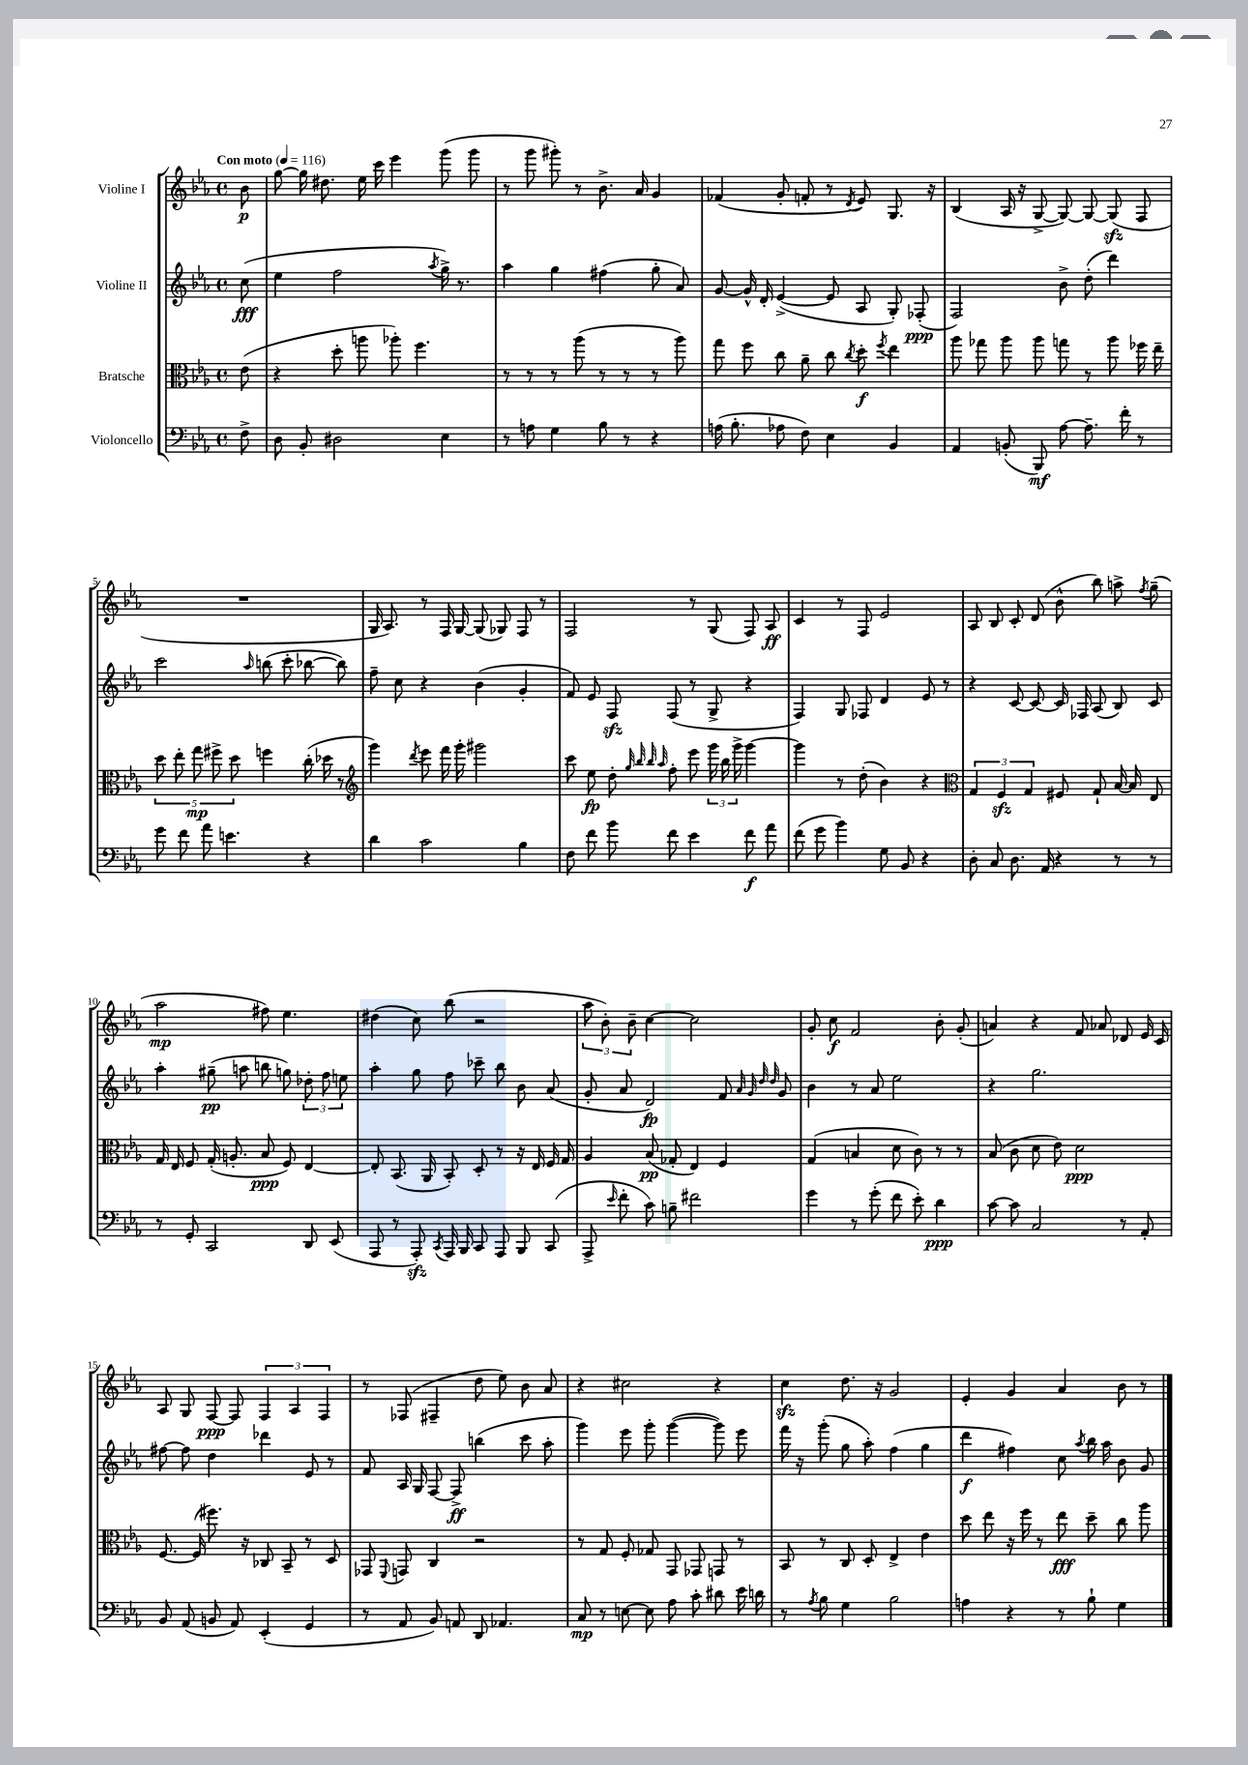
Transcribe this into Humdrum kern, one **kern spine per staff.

**kern	**dynam	**kern	**dynam	**kern	**dynam	**kern	**dynam
*part4	*part4	*part3	*part3	*part2	*part2	*part1	*part1
*staff4	*staff4	*staff3	*staff3	*staff2	*staff2	*staff1	*staff1
*I"Violoncello	*	*I"Bratsche	*	*I"Violine II	*	*I"Violine I	*
*clefF4	*	*clefC3	*	*clefG2	*	*clefG2	*
*k[b-e-a-]	*	*k[b-e-a-]	*	*k[b-e-a-]	*	*k[b-e-a-]	*
*M4/4	*	*M4/4	*	*M4/4	*	*M4/4	*
*met(c)	*	*met(c)	*	*met(c)	*	*met(c)	*
*MM116	*	*MM116	*	*MM116	*	*MM116	*
=	=	=	=	=	=	=	=
!	!	!	!	!	!	!LO:TX:a:B:t=Con moto	!
8F^\	.	(8e-\	.	(8cc\	fff	8b-\	p
=1	=1	=1	=1	=1	=1	=1	=1
8D\	.	4r	.	4ee-\	.	[8gg\	.
8BB-'/	.	.	.	.	.	16gg\]	.
.	.	.	.	.	.	8.dd#X\	.
2D#X\	.	8dd'\	.	2ff\	.	.	.
.	.	8aan\	.	.	.	16ee-\	.
.	.	.	.	.	.	16ccc\	.
.	.	8aa-X'\)	.	.	.	4eee-\	.
.	.	4.ff\	.	.	.	.	.
.	.	.	.	8qaa-/	.	.	.
4E-\	.	.	.	16gg^\)	.	(8ggg\	.
.	.	.	.	8.r	.	.	.
.	.	.	.	.	.	8ggg\	.
=2	=2	=2	=2	=2	=2	=2	=2
8r	.	8r	.	4aa-\	.	8r	.
8An\	.	8r	.	.	.	8ggg\	.
4G\	.	8r	.	4gg\	.	8ggg#X'\)	.
.	.	(8aa-\	.	.	.	8r	.
8B-\	.	8r	.	(4ff#X\	.	8.b-^\	.
8r	.	8r	.	.	.	.	.
.	.	.	.	.	.	16a-/	.
4r	.	8r	.	8gg'\	.	4g/	.
.	.	8aa-\)	.	8a-/)	.	.	.
=3	=3	=3	=3	=3	=3	=3	=3
(16An\	.	8gg\	.	[8g/	.	(4f-X/	.
8.B-'\	.	.	.	.	.	.	.
.	.	8ff\	.	16g^^/]	.	.	.
.	.	.	.	16d'/	.	.	.
8A-X\	.	8cc\	.	([4e-^/	.	8g'/	.
8F\)	.	8a-~\	.	.	.	8fn'/	.
4E-\	.	8cc\	.	8e-/]	.	8r	.
.	.	8qcc/	.	.	.	8qd/	.
.	.	8dd'\	f	8A-/	.	8e-/)	.
.	.	8qff/	.	.	.	.	.
4BB-/	.	4ee-\	.	8G'/)	.	8.G/	.
.	.	.	.	(8F-X'/	ppp	.	.
.	.	.	.	.	.	16r	.
=4	=4	=4	=4	=4	=4	=4	=4
4AA-/	.	8aa-\	.	2F/)	.	(4B-/	.
.	.	8gg-X\	.	.	.	.	.
(8BBn'/	.	8aa-\	.	.	.	16A-/	.
.	.	.	.	.	.	16r	.
8BBB-/)	mf	8aa-\	.	.	.	[8G^/	.
[8A-\	.	8ggn\	.	8b-^\	.	8G/_)	.
8.A-~\]	.	8r	.	(8dd'\	.	8G/_	.
.	.	8aa-\	.	4ddd\)	.	(8Gzz/]	.
16f'\	.	.	.	.	.	.	.
8r	.	16ff-X\	.	.	.	8F/	.
.	.	16ee-~\	.	.	.	.	.
!!LO:LB:g=z
=5	=5	=5	=5	=5	=5	=5	=5
8g\	.	10dd\	.	2ccc\	.	1r	.
.	.	10ee-'\	.	.	.	.	.
8f\	.	.	.	.	.	.	.
.	.	10gg\	mp	.	.	.	.
8a-\	.	.	.	.	.	.	.
.	.	10ff#X^\	.	.	.	.	.
4.en\	.	.	.	.	.	.	.
.	.	10dd\	.	.	.	.	.
.	.	.	.	16qqaa-/	.	.	.
.	.	4ffn\	.	(8bbn\	.	.	.
.	.	.	.	8ccc'\	.	.	.
4r	.	(16cc'\	.	[8bb-X\	.	.	.
.	.	16dd-X\	.	.	.	.	.
.	.	8r	.	8bb-\])	.	.	.
=6	=6	=6	=6	=6	=6	=6	=6
*	*	*clefG2	*	*	*	*	*
4d\	.	4ggg\)	.	8ff~\	.	16G/	.
.	.	.	.	.	.	8.A-/)	.
.	.	.	.	8cc\	.	.	.
.	.	8qddd/	.	.	.	.	.
2c\	.	8eee-\	.	4r	.	8r	.
.	.	16fff\	.	.	.	16F/	.
.	.	16ggg'\	.	.	.	[16G/	.
.	.	2ggg#X\	.	(4b-\	.	(8G/]	.
.	.	.	.	.	.	8G-X/)	.
4B-\	.	.	.	4g'/	.	8F/	.
.	.	.	.	.	.	8r	.
=7	=7	=7	=7	=7	=7	=7	=7
8F\	.	8ccc\	.	8f/)	.	2F/	.
8f\	.	8ee-\	fp	8e-/	.	.	.
8b-\	.	8dd'\	.	8Fzz/	.	.	.
.	.	32qqgg/	.	.	.	.	.
.	.	32qqbb-/	.	.	.	.	.
.	.	32qqbb-/	.	.	.	.	.
.	.	32qqaa-/	.	.	.	.	.
8f\	.	8ff'\	.	(8F/	.	.	.
4e-\	.	8eee-\	.	8r	.	8r	.
.	.	24ggg\	.	8G^/	.	(8G/	.
.	.	24bb-\	.	.	.	.	.
.	.	24ggg^\	.	.	.	.	.
8f\	f	[4ggg\	.	4r	.	8F/)	.
8a-\	.	.	.	.	.	8A-/	ff
=8	=8	=8	=8	=8	=8	=8	=8
(8f\	.	4ggg\]	.	4F/)	.	4c/	.
8g\	.	.	.	.	.	.	.
4b-\)	.	8r	.	8G/	.	8r	.
.	.	(8dd'\	.	8F-X/	.	8F/	.
8G\	.	4b-\)	.	4d/	.	2e-/	.
8BB-/	.	.	.	.	.	.	.
4r	.	4r	.	8e-/	.	.	.
.	.	.	.	8r	.	.	.
=9	=9	=9	=9	=9	=9	=9	=9
*	*	*clefC3	*	*	*	*	*
8D'\	.	6G/	.	4r	.	8A-/	.
8C/	.	.	.	.	.	8B-/	.
.	.	6Fzz/	.	.	.	.	.
8.D\	.	.	.	[8c/	.	8c'/	.
.	.	6G/	.	.	.	.	.
.	.	.	.	8c/_	.	(8d/	.
16AA-/	.	.	.	.	.	.	.
4r	.	8F#X/	.	16c/]	.	8b-^^\	.
.	.	.	.	16F-X/	.	.	.
.	.	8G`/	.	(8A-/	.	8bb-\)	.
8r	.	[16B-/	.	8B-/)	.	8aan^\	.
.	.	16B-/]	.	.	.	.	.
.	.	.	.	.	.	8qff/	.
8r	.	8E-/	.	8c/	.	(8gg~\	.
!!LO:LB:g=z
=10	=10	=10	=10	=10	=10	=10	=10
8r	.	16G/	.	4aa-'\	.	2aa-\	mp
.	.	16E-/	.	.	.	.	.
8GG'/	.	8F/	.	.	.	.	.
2CC/	.	(16G'/	.	(8gg#X~\	pp	.	.
.	.	8.An'/	.	.	.	.	.
.	.	.	.	8aan\	.	.	.
.	.	8B-/	ppp	8bbn\	.	8ff#X\)	.
.	.	8F/)	.	8ggn\)	.	4.ee-\	.
8DD/	.	[4E-/	.	12dd-X'\	.	.	.
.	.	.	.	12ff\	.	.	.
(8EE-/	.	.	.	.	.	.	.
.	.	.	.	12een\	.	.	.
=11	=11	=11	=11	=11	=11	=11	=11
8AAA-/	.	8E-'/]	.	4aa-'\	.	(4dd#X\	.
8r	.	(8.BB-/	.	.	.	.	.
8AAA-zz'/)	.	.	.	8gg\	.	8cc\)	.
.	.	16AA-/	.	.	.	.	.
8qCC/	.	.	.	.	.	.	.
16AAA-/	.	8BB-'/)	.	8ff\	.	(8bb-\	.
16BBB-/	.	.	.	.	.	.	.
8CC/	.	8D'/	.	8ccc-X~\	.	2r	.
8AAA-/	.	8r	.	8bb-\	.	.	.
8BBB-/	.	16r	.	8b-\	.	.	.
.	.	16E-/	.	.	.	.	.
(8CC/	.	16F/	.	(8a-/	.	.	.
.	.	16G/	.	.	.	.	.
=12	=12	=12	=12	=12	=12	=12	=12
8AAA-^/	.	4A-/	.	8g'/	.	12aa-\	.
.	.	.	.	.	.	12b-'\)	.
16qqe-/	.	.	.	.	.	.	.
8f'\	.	.	.	8a-/	.	.	.
.	.	.	.	.	.	12b-~\	.
8c\)	.	(8B-/	pp	2d/)	fp	[4cc\	.
8Bn~\	.	8G-X'/	.	.	.	.	.
2f#X\	.	4E-/)	.	.	.	2cc\]	.
.	.	4F/	.	8f/	.	.	.
.	.	.	.	32qqa-/	.	.	.
.	.	.	.	32qqg/	.	.	.
.	.	.	.	32qqdd/	.	.	.
.	.	.	.	32qqdd/	.	.	.
.	.	.	.	8g/	.	.	.
=13	=13	=13	=13	=13	=13	=13	=13
4g\	.	(4G/	.	4b-\	.	8g'/	.
.	.	.	.	.	.	8cc\	f
8r	.	4Bn/	.	8r	.	2f/	.
(8g'\	.	.	.	8a-/	.	.	.
8f\	.	8d\	.	2ee-\	.	.	.
8e-'\)	.	8c\)	.	.	.	.	.
4d\	ppp	8r	.	.	.	8b-'\	.
.	.	8r	.	.	.	(8g'/	.
=14	=14	=14	=14	=14	=14	=14	=14
[8c\	.	(8B-/	.	4r	.	4an/)	.
8c\]	.	8c\	.	.	.	.	.
2C/	.	8d\	.	2.gg\	.	4r	.
.	.	8e-\)	.	.	.	.	.
.	.	2d\	ppp	.	.	8f/	.
.	.	.	.	.	.	8a-X/	.
8r	.	.	.	.	.	8d-X/	.
8AA-'/	.	.	.	.	.	16e-/	.
.	.	.	.	.	.	16c/	.
!!LO:LB:g=z
=15	=15	=15	=15	=15	=15	=15	=15
8BB-/	.	[8.F/	.	[8ff#X\	.	8A-/	.
(8AA-/	.	.	.	8ff#\]	.	8G/	.
.	.	(16F/]	.	.	.	.	.
8BBn/	.	8.ff#X\)	.	4dd\	.	[8F/	ppp
8AA-/)	.	.	.	.	.	8F/]	.
.	.	16r	.	.	.	.	.
(4EE-'/	.	8C-X/	.	4ddd-X\	.	6F/	.
.	.	8BB-~/	.	.	.	.	.
.	.	.	.	.	.	6A-/	.
4GG/	.	8r	.	8e-/	.	.	.
.	.	.	.	.	.	6F/	.
.	.	8D/	.	8r	.	.	.
=16	=16	=16	=16	=16	=16	=16	=16
8r	.	8GG-X/	.	8f/	.	8r	.
.	.	8qqFF/	.	.	.	.	.
8AA-/	.	8GGn/	.	16A-/	.	(8F-X/	.
.	.	.	.	16G/	.	.	.
8BB-/)	.	4C/	.	[8F/	.	4F#X~/	.
8AAn/	.	.	.	8F^/]	ff	.	.
8DD/	.	2r	.	(4bbn\	.	8dd\	.
4.AA-X/	.	.	.	.	.	8ee-\)	.
.	.	.	.	8ccc\	.	8b-\	.
.	.	.	.	8aa-'\	.	8a-/	.
=17	=17	=17	=17	=17	=17	=17	=17
8C/	mp	8r	.	4ggg\)	.	4r	.
8r	.	8G/	.	.	.	.	.
[8En\	.	8F'/	.	8eee-\	.	2cc#X\	.
8E\]	.	8G-X/	.	8ggg'\	.	.	.
8A-\	.	8GG/	.	([4ggg\	.	.	.
8c'\	.	8GG-X/	.	.	.	.	.
8d#X\	.	8GGn/	.	8ggg\])	.	4r	.
16e-\	.	8r	.	8eee-\	.	.	.
16dn\	.	.	.	.	.	.	.
=18	=18	=18	=18	=18	=18	=18	=18
8r	.	8BB-/	.	16fff\	.	4cczz\	.
.	.	.	.	16r	.	.	.
8qA-/	.	.	.	.	.	.	.
8B-\	.	8r	.	(8ggg'\	.	.	.
4G\	.	8C/	.	8gg\	.	8.dd\	.
.	.	8D'/	.	8aa-'\)	.	.	.
.	.	.	.	.	.	16r	.
2B-\	.	4E-^/	.	(4ff\	.	2g/	.
.	.	4e-\	.	4gg\	.	.	.
=19	=19	=19	=19	=19	=19	=19	=19
4An\	.	8dd\	.	4ddd\	f	4e-'/	.
.	.	8ee-\	.	.	.	.	.
4r	.	16r	.	4ff#X\)	.	4g/	.
.	.	16ff\	.	.	.	.	.
.	.	8r	.	.	.	.	.
8r	.	8ee-\	fff	8cc\	.	4a-/	.
.	.	.	.	8qaa-/	.	.	.
8B-`\	.	8dd~\	.	16bb-\	.	.	.
.	.	.	.	16aa-\	.	.	.
4G\	.	8cc\	.	8b-\	.	8b-\	.
.	.	8aa-\	.	8g/	.	8r	.
==	==	==	==	==	==	==	==
*-	*-	*-	*-	*-	*-	*-	*-
